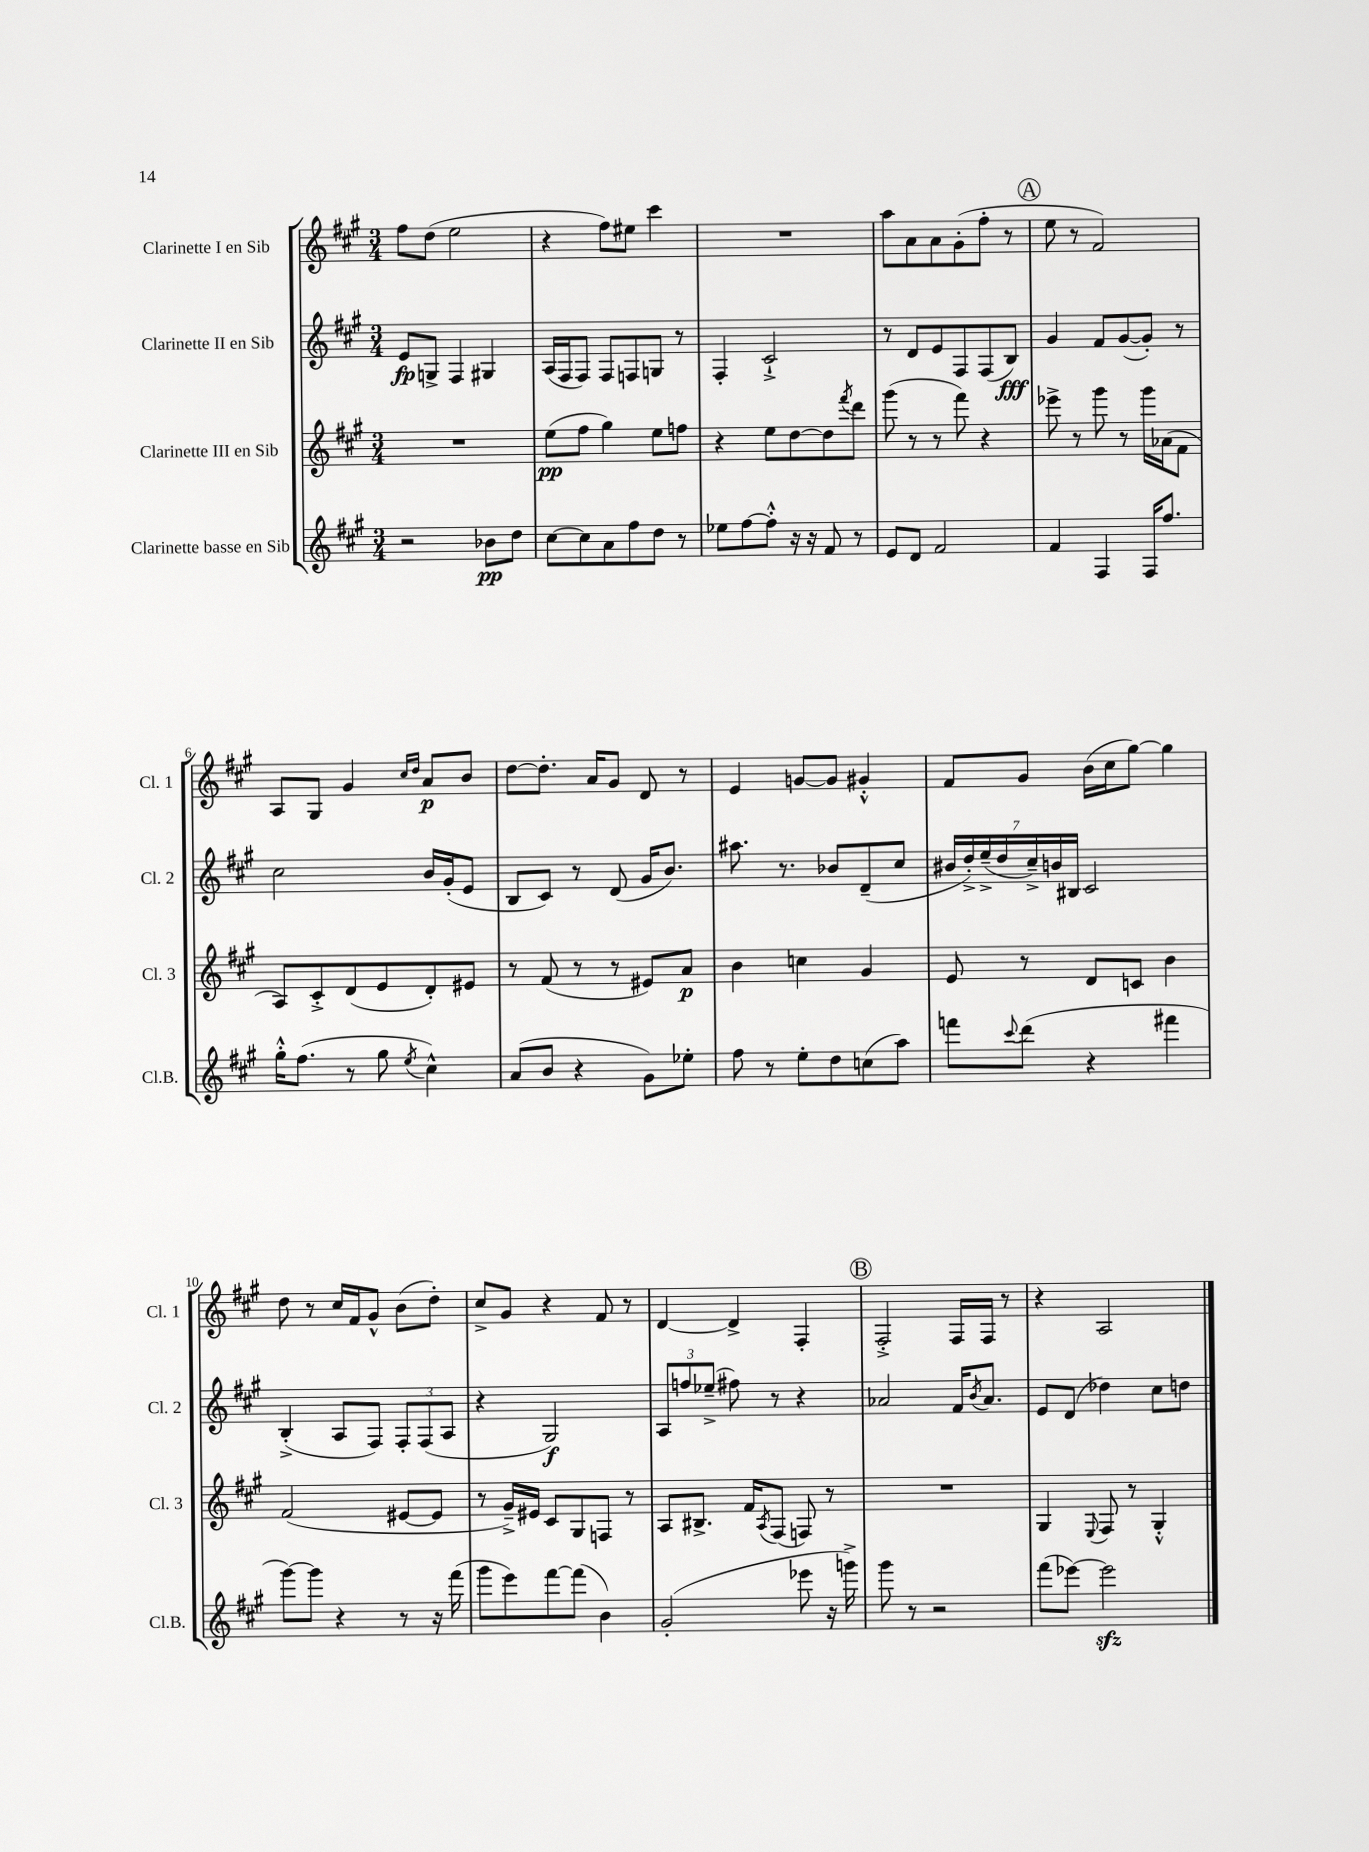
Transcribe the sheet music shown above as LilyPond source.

<<
\new StaffGroup <<
\new Staff = "s0" \with { instrumentName = "Clarinette I en Sib" shortInstrumentName = "Cl. 1" } {
    \clef treble \key a \major \numericTimeSignature \time 3/4
    fis''8 d''8( e''2 |
    r4 fis''8) eis''8 cis'''4 |
    R2. |
    a''8 a'8 a'8 gis'8-.( fis''8-. r8 |
    \mark \markup { \circle "A" } e''8 r8 fis'2) |
    a8 gis8 gis'4 \grace { cis''16 d''16 } a'8\p b'8 |
    d''8~ d''8.-. a'16 gis'8 d'8 r8 |
    e'4 g'8~ g'8 gis'4-.-^ |
    fis'8 gis'8 b'16( cis''16 gis''8~) gis''4 |
    d''8 r8 cis''16 fis'16 gis'8-^ b'8( d''8-.) |
    cis''8-> gis'8 r4 fis'8 r8 |
    d'4~ d'4-> fis4-. |
    \mark \markup { \circle "B" } fis2-.-> fis16 fis16 r8 |
    r4 a2 \bar "|." |
}
\new Staff = "s1" \with { instrumentName = "Clarinette II en Sib" shortInstrumentName = "Cl. 2" } {
    \clef treble \key a \major \numericTimeSignature \time 3/4
    e'8\fp g8-> fis4 gis4 |
    a16( fis16 fis8) fis8 f8 g8 r8 |
    fis4-. cis'2-!-> |
    r8 d'8 e'8 fis8 fis8( b8\fff) |
    \mark \markup { \circle "A" } gis'4 fis'8 gis'8~( gis'8-.) r8 |
    cis''2 b'16 gis'16-.( e'8 |
    b8 cis'8) r8 d'8( gis'16 b'8.) |
    ais''8. r8. bes'8 d'8--( cis''8 |
    \tuplet 7/4 { bis'16 d''16-.->) e''16--->( d''16 cis''16--->) b'16 bis16 } cis'2 |
    b4-.->( a8 fis8) \tuplet 3/2 { fis8-. fis8( a8 } |
    r4 gis2\f) |
    \tuplet 3/2 { a8 f''8 ees''8--->( } fis''8) r8 r4 |
    \mark \markup { \circle "B" } aes'2 fis'16 \acciaccatura { b'8 } aes'8. |
    e'8 d'8( des''4) cis''8 d''8 \bar "|." |
}
\new Staff = "s2" \with { instrumentName = "Clarinette III en Sib" shortInstrumentName = "Cl. 3" } {
    \clef treble \key a \major \numericTimeSignature \time 3/4
    R2. |
    e''8\pp( fis''8 gis''4) e''8 f''8 |
    r4 e''8 d''8~ d''8 \acciaccatura { fis'''8 } d'''8 |
    gis'''8( r8 r8 fis'''8) r4 |
    \mark \markup { \circle "A" } ees'''8-> r8 gis'''8 r8 gis'''16 aes'16( fis'8 |
    a8) cis'8-.-> d'8( e'8 d'8-.) eis'8 |
    r8 fis'8( r8 r8 eis'8) a'8\p |
    b'4 c''4 gis'4 |
    e'8 r8 d'8 c'8 b'4 |
    fis'2( eis'8~ eis'8 |
    r8 gis'16--->) eis'16 cis'8 gis8 f8 r8 |
    a8 bis8.-> fis'16 \acciaccatura { a8 } fis8( f8) r8 |
    \mark \markup { \circle "B" } R2. |
    gis4 \appoggiatura { e8 } fis8 r8 gis4-.-^ \bar "|." |
}
\new Staff = "s3" \with { instrumentName = "Clarinette basse en Sib" shortInstrumentName = "Cl.B." } {
    \clef treble \key a \major \numericTimeSignature \time 3/4
    r2 bes'8\pp d''8 |
    cis''8~ cis''8 a'8 fis''8 d''8 r8 |
    ees''8 fis''8~ fis''8-.-^ r16 r16 fis'8 r8 |
    e'8 d'8 fis'2 |
    \mark \markup { \circle "A" } fis'4 fis4 fis16 fis''8. |
    gis''16-.-^ fis''8.( r8 gis''8 \acciaccatura { e''8 } cis''4-^) |
    a'8( b'8 r4 gis'8) ees''8-. |
    fis''8 r8 e''8-. d''8 c''8( a''8) |
    f'''8 \appoggiatura { cis'''8 } d'''8( r4 fis'''4 |
    gis'''8~) gis'''8 r4 r8 r16 fis'''16( |
    gis'''8 e'''8) fis'''8~ fis'''8( b'4) |
    gis'2-.( ees'''8 r16 g'''16->) |
    \mark \markup { \circle "B" } gis'''8 r8 r2 |
    fis'''8( ees'''8~) ees'''2\sfz \bar "|." |
}
>>
>>
